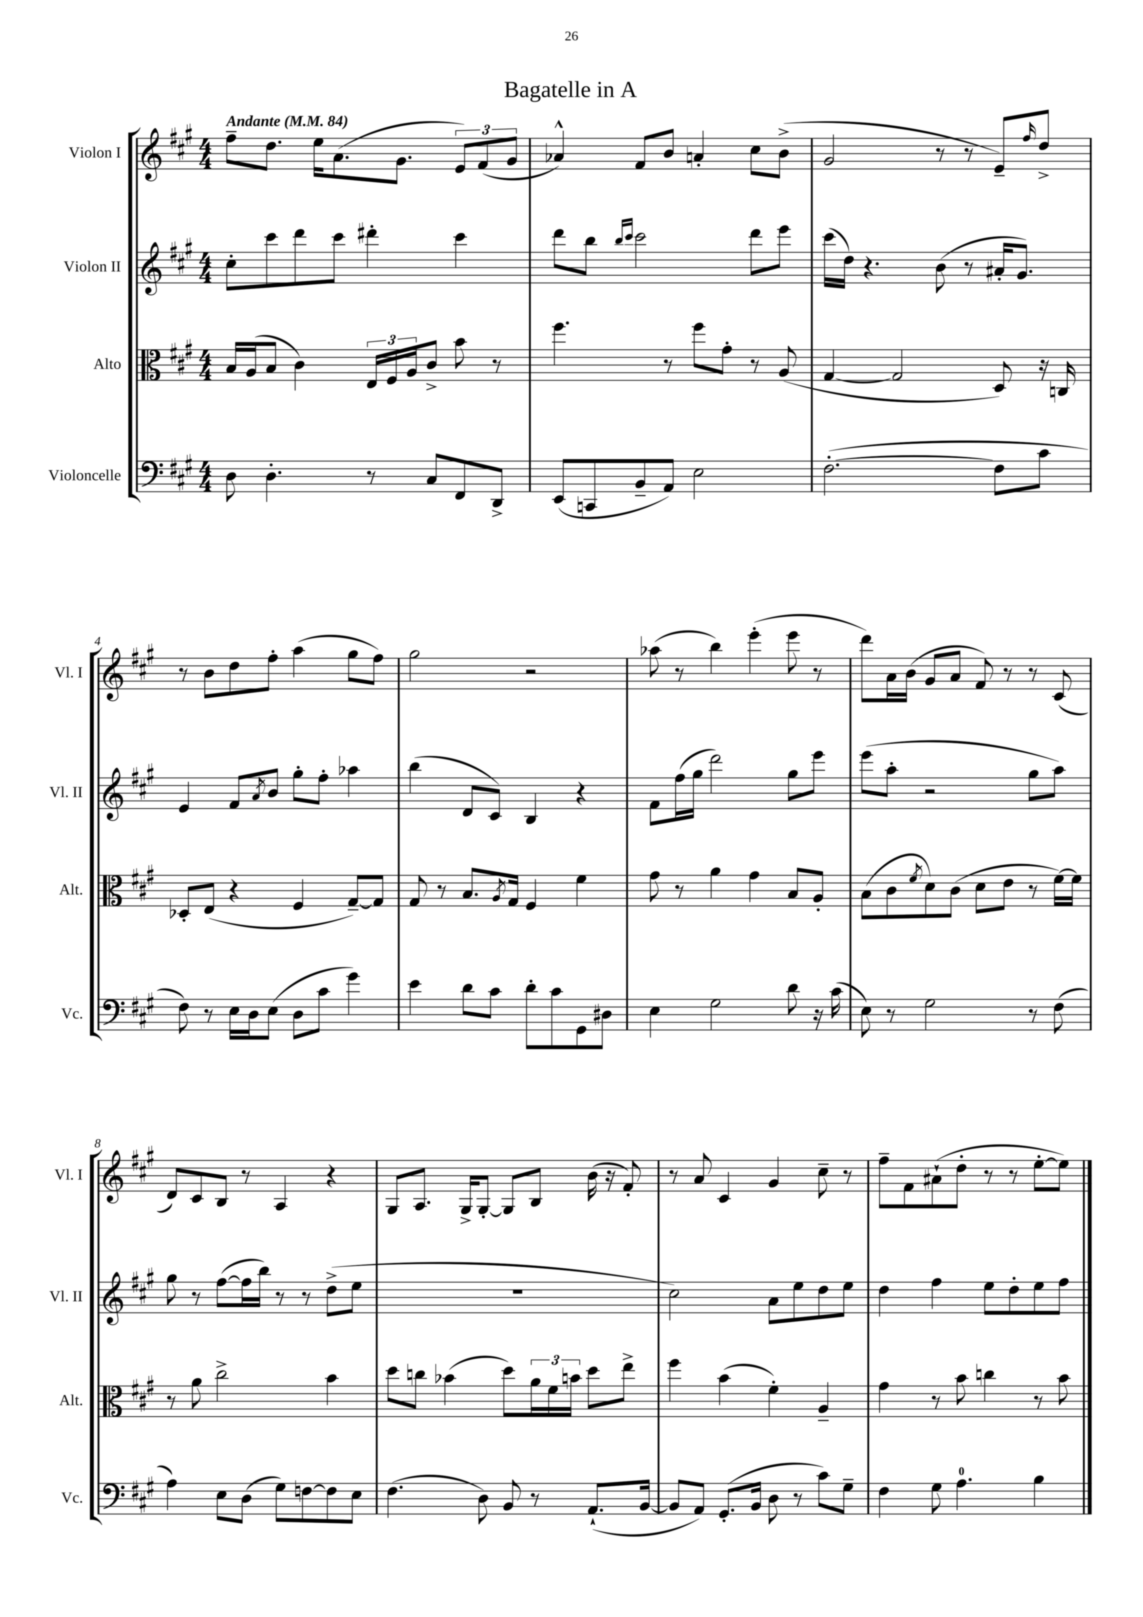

**kern	**kern	**kern	**kern
*part4	*part3	*part2	*part1
*staff4	*staff3	*staff2	*staff1
*I"Violoncelle	*I"Alto	*I"Violon II	*I"Violon I
*I'Vc.	*I'Alt.	*I'Vl. II	*I'Vl. I
*clefF4	*clefC3	*clefG2	*clefG2
*k[f#c#g#]	*k[f#c#g#]	*k[f#c#g#]	*k[f#c#g#]
*M4/4	*M4/4	*M4/4	*M4/4
*MM84	*MM84	*MM84	*MM84
=1	=1	=1	=1
!	!	!	!LO:TX:a:B:t=Andante
8D\	16B/LL	8cc#'\L	8ff#~\L
.	(16A/J	.	.
4.D'\	8B/J	8ccc#\	8.dd\J
.	4c#\)	8ddd\	.
.	.	.	16ee\KL
.	.	8ccc#\J	(8.a\
8r	24E/LL	4ddd#X'\	.
.	24F#/	.	.
.	.	.	8.g#\J
.	24A/J	.	.
8C#/L	8c#^/J	.	.
8FF#/	8b\	4ccc#\	12e/L)
.	.	.	(12f#/
8DD^/J	8r	.	.
.	.	.	12g#/J
=2	=2	=2	=2
(8EE/L	4.ff#\	8ddd\L	4a-X^^/)
8CCn/	.	8bb\J	.
.	.	16qqbb/LL	.
.	.	16qqccc#/JJ	.
8BB~/	.	2ccc#\	8f#/L
8AA/J)	8r	.	8b/J
2E\	8ff#\L	.	4an'/
.	8g#'\J	.	.
.	8r	8ddd\L	8cc#\L
.	(8A/	8eee\J	(8b^\J
=3	=3	=3	=3
([2.F#'\	[4G#/	(16ccc#\LL	2g#/
.	.	16dd\JJ)	.
.	.	4.r	.
.	2G#/]	.	.
.	.	(8b\	8r
.	.	8r	8r
8F#\L]	8D/)	16a#X'/KL	8e~/L)
.	.	8.g#/J)	.
.	.	.	16qqff#/
8c#\J	16r	.	8dd^/J
.	16Cn/	.	.
!!LO:LB:g=z
=4	=4	=4	=4
8F#\)	8D-X'/L	4e/	8r
8r	(8E/J	.	8b\L
16E\LL	4r	8f#/L	8dd\
16D\J	.	.	.
.	.	8qa/	.
(8E\J	.	8b/J	8ff#'\J
8D\L	4F#/	8gg#'\L	(4aa\
8c#\J	.	8ff#'\J	.
4g#\)	[8G#~/L)	4aa-X\	8gg#\L
.	8G#/J]	.	8ff#\J)
=5	=5	=5	=5
4e\	8G#/	(4bb\	2gg#\
.	8r	.	.
8d\L	8.B/L	8d/L	.
8c#\J	.	8c#/J)	.
.	8qA/	.	.
.	16G#/Jk	.	.
8d'\L	4F#/	4B/	2r
8c#\	.	.	.
8GG#\	4f#\	4r	.
8D#X\J	.	.	.
=6	=6	=6	=6
4E\	8g#\	8f#\L	(8aa-X\
.	8r	(16ff#\L	8r
.	.	16gg#\JJ	.
2G#\	4a\	2ddd\)	4bb\)
.	4g#\	.	(4eee'\
8d\	8B/L	8gg#\L	8eee\
16r	8A'/J	8eee\J	8r
(16c#\	.	.	.
=7	=7	=7	=7
8E\)	(8B\L	(8eee\L	8ddd\L)
8r	8c#\	8aa'\J	16a\L
.	.	.	(16b\JJ
.	8qf#/	.	.
2G#\	8d\)	2r	8g#/L
.	(8c#\J	.	8a/J
.	8d\L	.	8f#/)
.	8e\J	.	8r
8r	8r	8gg#\L	8r
(8F#\	[16f#\LL)	8aa\J)	(8c#/
.	16f#\JJ]	.	.
!!LO:LB:g=z
=8	=8	=8	=8
4A\)	8r	8gg#\	8d/L)
.	8a\	8r	8c#/
8E\L	2cc#^\	([8ff#\L	8B/J
(8D\J	.	16ff#\L]	8r
.	.	16bb\JJ)	.
8G#\L)	.	8r	4A/
[8Fn\	.	8r	.
8F\]	4b\	(8dd^\L	4r
8E\J	.	8ee\J	.
=9	=9	=9	=9
(4.F#\	8dd\L	1r	8G#/L
.	8ccn\J	.	8.A/J
.	(4b-X\	.	.
.	.	.	16G#^/KL
8D\)	.	.	[8G#'/J
8BB/	8dd\L)	.	8G#/L]
8r	24a\L	.	8B/J
.	24f#\	.	.
.	24bn\JJ	.	.
(8.AA`/L	8dd\L	.	(16b\
.	.	.	16r
.	8ee^\J	.	8f#'/)
[16BB/Jk	.	.	.
=10	=10	=10	=10
8BB/L]	4ff#\	2cc#\)	8r
8AA/J)	.	.	8a/
(8.GG#'/L	(4b\	.	4c#/
16BB/Jk	.	.	.
8D\	4f#'\)	8a\L	4g#/
8r	.	8ee\	.
8c#\L)	4A~/	8dd\	8cc#~\
8G#~\J	.	8ee\J	8r
=11	=11	=11	=11
4F#\	4g#\	4dd\	8ff#~\L
.	.	.	8f#\
8G#\	8r	4ff#\	(8a#X`\
4.A\	8b\	.	8dd'\J
.	4ccn\	8ee\L	8r
.	.	8dd'\	8r
4B\	8r	8ee\	[8ee'\L
.	8b\	8ff#\J	8ee\J])
==	==	==	==
*-	*-	*-	*-
